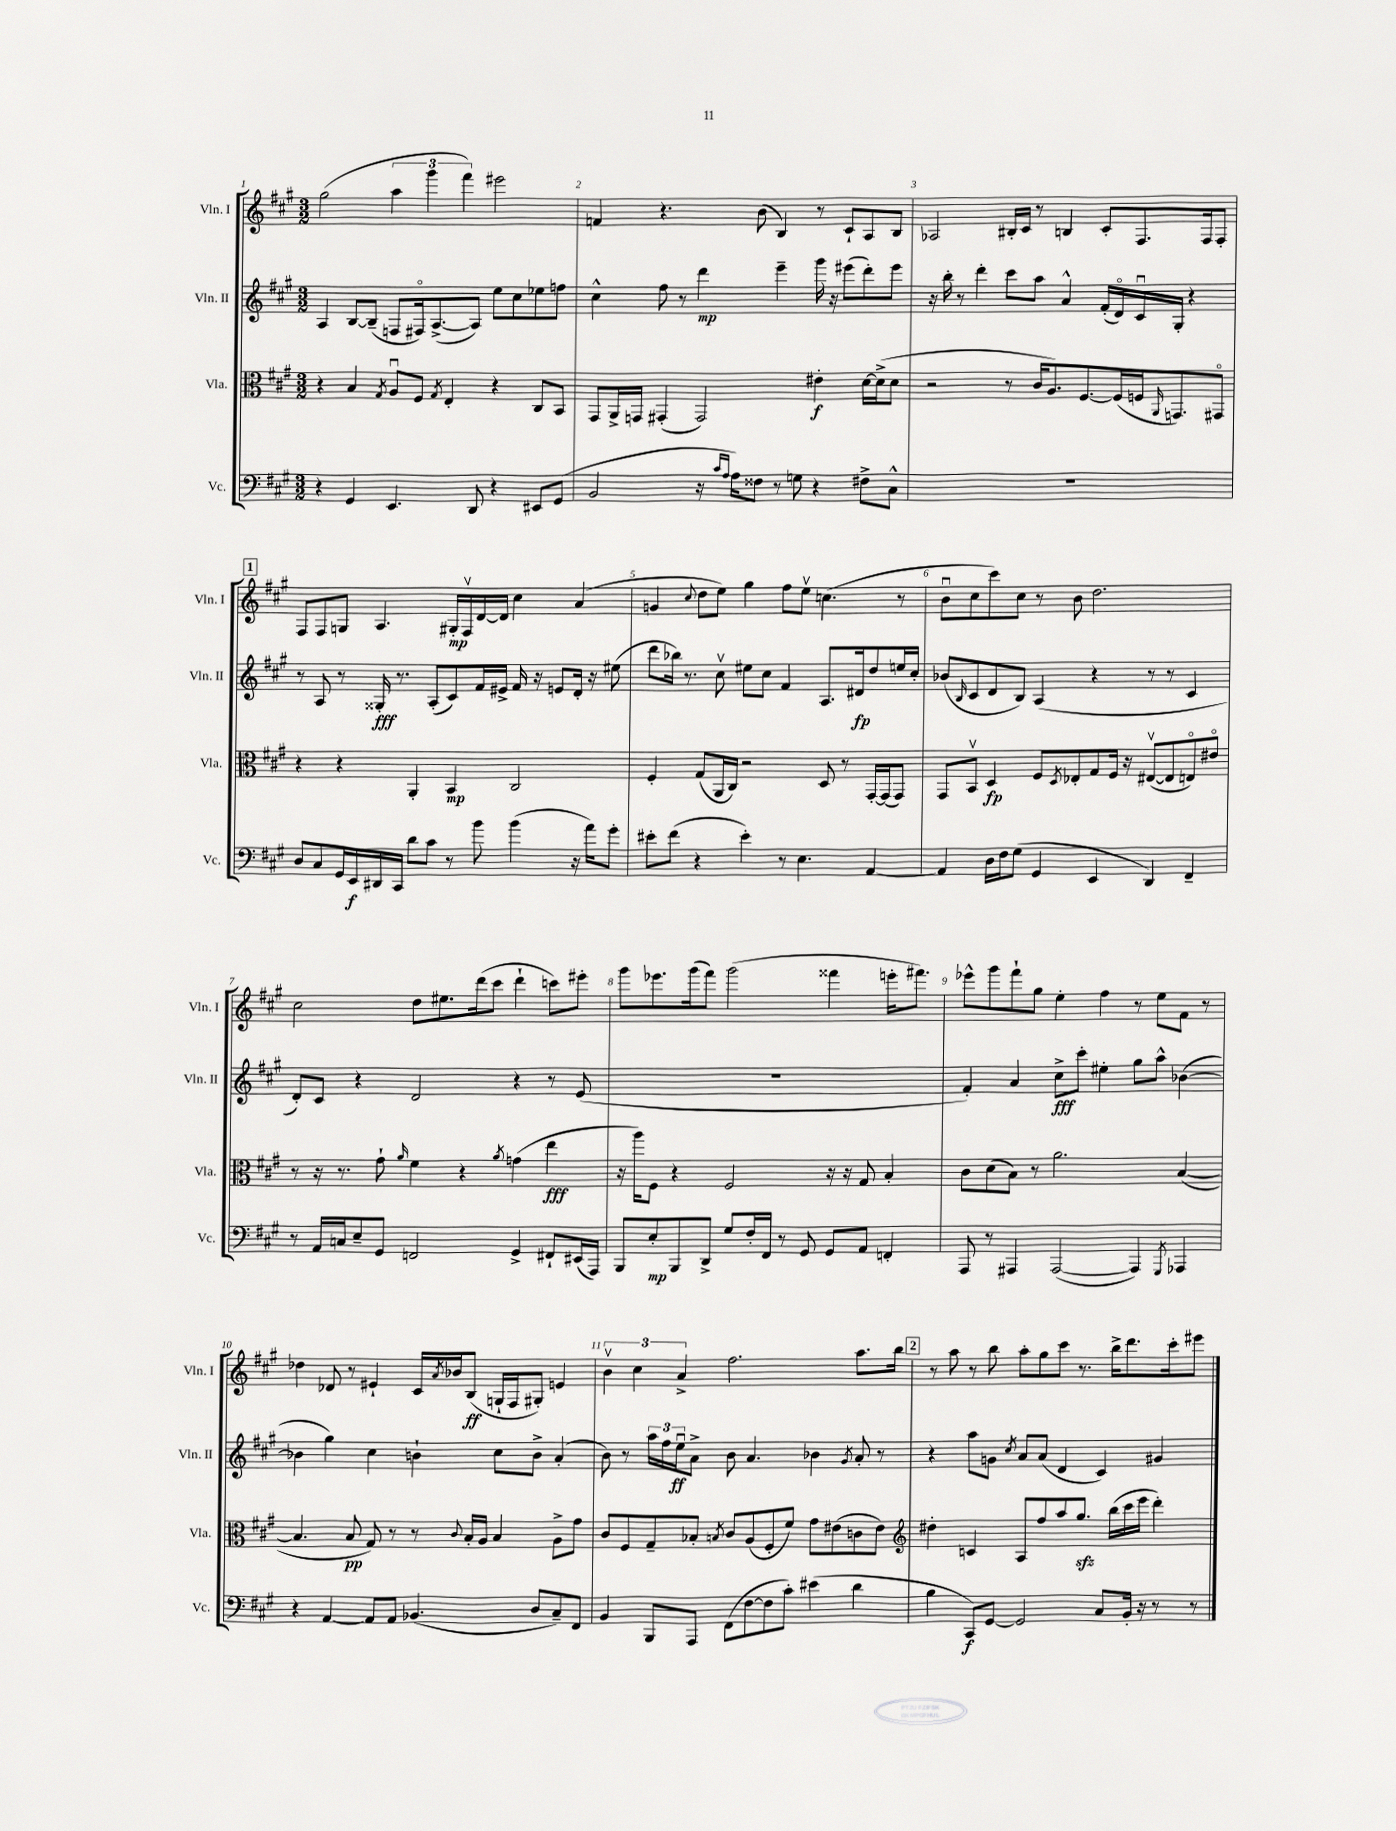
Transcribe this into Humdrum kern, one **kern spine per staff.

**kern	**kern	**kern	**kern
*staff4	*staff3	*staff2	*staff1
*clefF4	*clefC3	*clefG2	*clefG2
*k[f#c#g#]	*k[f#c#g#]	*k[f#c#g#]	*k[f#c#g#]
*M3/2	*M3/2	*M3/2	*M3/2
4r	4r	4A	(2gg#
4GG#	4B	[8B	.
.	.	(8B~]	.
.	8qG#	.	.
4.EE	8Au	8F	6aa
.	8F#	16F#o)	.
.	.	.	6ggg#
.	.	([8.A^	.
.	8qG#	.	.
.	4E'	.	.
.	.	.	6fff#)
8DD	.	8A])	.
4r	4r	8ee	2eee#
.	.	8cc#	.
8EE#	8C#	8ee-	.
(8GG#	8BB	8ff	.
=	=	=	=
2BB	8GG#	4cc#^^	4f
.	16AA^	.	.
.	16GG	.	.
.	(4GG#'	8ff#	4.r
.	.	8r	.
16r	2GG#)	4ddd	.
16qqc#	.	.	.
16qqA	.	.	.
16A)	.	.	.
8F##	.	.	(8b
8r	.	4eee~	4B)
8G	.	.	.
4r	4e#'	16ggg#	8r
.	.	16r	.
.	.	(8eee#	8c#`
8F#^	[16d	8ddd')	8A
.	(16d^]	.	.
8C#^^	8d	8eee#	8B
=	=	=	=
1.r	2r	16r	2A-
.	.	16bb'	.
.	.	8r	.
.	.	4ddd'	.
.	8r	8ccc#	16B#'
.	.	.	16c#
.	16c#	8aa	8r
.	8.A)	.	.
.	.	4a^^	4B
.	[8.F#	.	.
.	.	(16f#'	8c#'
.	(16F#]	16do)	.
.	16F	16c#u	8.F#
.	16qqAA	.	.
.	8.GG)	16G#'	.
.	.	4r	.
.	.	.	16F#
.	8GG#o	.	8F#'
=	=	=	=
8D	4r	8r	8F#
8C#	.	8A	8F#
16GG#	4r	8r	8G
16EE	.	.	.
16DD#	.	16G##'	4.A
16CC#	.	8.r	.
8d	4AA'	.	.
8c#	.	(8A'	.
8r	4BB	8c#)	16G#'
.	.	.	16F#v
8b	.	16f#	[16d
.	.	16e#^	16d]
(4b	2C#	16f#	4cc#
.	.	16r	.
.	.	8e	.
16r	.	16d'	(4a
16a)	.	16r	.
8g#'	.	(8ee#	.
=	=	=	=
8e#'	4F#'	8ddd	4g
(8f#	.	16bb-)	.
.	.	8.r	.
.	.	.	8qqcc#
4r	(8G#	.	8dd
.	16AA	8cc#v	8ee)
.	16C#)	.	.
4e#')	2r	8ee#	4gg#
.	.	8cc#	.
8r	.	4f#	8ff#
4.E	.	.	8eev
.	8D	8.A	(4.cc
.	8r	.	.
.	.	16d#	.
[4AA	[16GG#'	8dd	.
.	(16GG#]	.	.
.	8GG#)	16ee	8r
.	.	16cc#'	.
=	=	=	=
4AA]	8GG#	(8b-	8bu
.	.	16qqB	.
.	8BBv	8c#	8cc#
16D	4D	8d	8ccc#)
16F#	.	.	.
(8G#	.	8B)	8cc#
4GG#	8F#	(4A	8r
.	8qD	.	.
.	8E-'	.	8b
4EE	8G#	4r	2.dd
.	16F#	.	.
.	16r	.	.
4DD)	([8E#v	8r	.
.	8E#]	8r	.
4FF#~	8Eo)	4c#	.
.	8e#o	.	.
=	=	=	=
8r	8r	8d')	2cc#
16AA	16r	8c#	.
16C	8.r	.	.
8E~	.	4r	.
8GG#	8g#`	.	.
.	16qqa	.	.
2FF	4f#	2d	8dd
.	.	.	8.ee#
.	4r	.	.
.	.	.	(16ddd
.	.	.	8ccc#
.	8qa	.	.
4GG#^	(4g	4r	4ddd`
8FF#`	4ee	8r	8ccc)
(16EE#	.	(8e	8eee#'
16AAA)	.	.	.
=	=	=	=
8BBB	16r	1.r	8ggg#
.	16aa)	.	.
8E'	8F#	.	8.eee-
8BBB	4r	.	.
.	.	.	(16ggg#
8DD^	.	.	8fff#)
8G#	2F#	.	(2ggg#
16F#'	.	.	.
16FF#	.	.	.
8r	.	.	.
8GG#	.	.	.
8GG#	16r	.	4fff##
.	16r	.	.
8AA	8G#	.	.
4FF'	4B'	.	16eee'
.	.	.	8.fff#)
=	=	=	=
8AAA	8c#	4f#')	8eee-^^
8r	(8d	.	8ggg#
4AAA#	8B)	4a	8fff#`
.	8r	.	8gg#
([2AAA#	2.a	8cc#^	4ee'
.	.	8ccc#'	.
.	.	4ee#'	4ff#
4AAA#])	.	8gg#	8r
.	.	8aa^^	8ee
8qGGG#	.	.	.
4AAA-	([4B	([4b-	8f#
.	.	.	8r
=	=	=	=
4r	4.B]	4b-]	4dd-
[4AA	.	4gg#)	8d-
.	8B	.	8r
8AA]	8G#)	4cc#	4e#`
8AA	8r	.	.
(4.BB-	8r	4b`	16c#
.	.	.	8qa
.	.	.	16b-
.	8qqc#	.	.
.	16B'	.	(8B
.	16A	.	.
.	4B	8cc#	16G`
.	.	.	16F#
8D	.	8b^	8G#')
8C#~)	8A^	(4a'	4e
8FF#	8g#	.	.
=	=	=	=
4BB	8c#	8b)	6bv
.	8F#	8r	.
.	.	.	6cc#
8BBB	8G#~	24aa	.
.	.	24ff#	.
.	.	24eeu	6a^
8AAA	8B-'	8a^	.
.	8qB	.	.
(8FF#	8c#	8b	2.ff#
[8F#	(8A	4.a	.
8F#]	8F#'	.	.
8c#')	8f#)	.	.
(4e#	8g#	4b-	.
.	(8e#	.	.
.	.	8qg#	.
4d	8c	8a'	8.aa
.	8e#)	8r	.
.	.	.	16bb
=	=	=	=
*	*clefG2	*	*
4B	4dd#'	4r	8r
.	.	.	8aa
8CC#)	4c	8aa	8r
[8GG#	.	8g	8bb
.	.	8qcc#	.
2GG#]	8A	8a	8aa'
.	8ff#	(8a	8gg#
.	8aa	4d	8ccc#
.	8.gg#	.	8.r
8C#	.	4c#)	.
.	(16bb	.	16bb^
16BB'	16ccc#	.	8.ddd
16r	16eee	.	.
8r	4ddd')	4g#	.
.	.	.	16ccc#'
8r	.	.	8eee#
==	==	==	==
*-	*-	*-	*-
